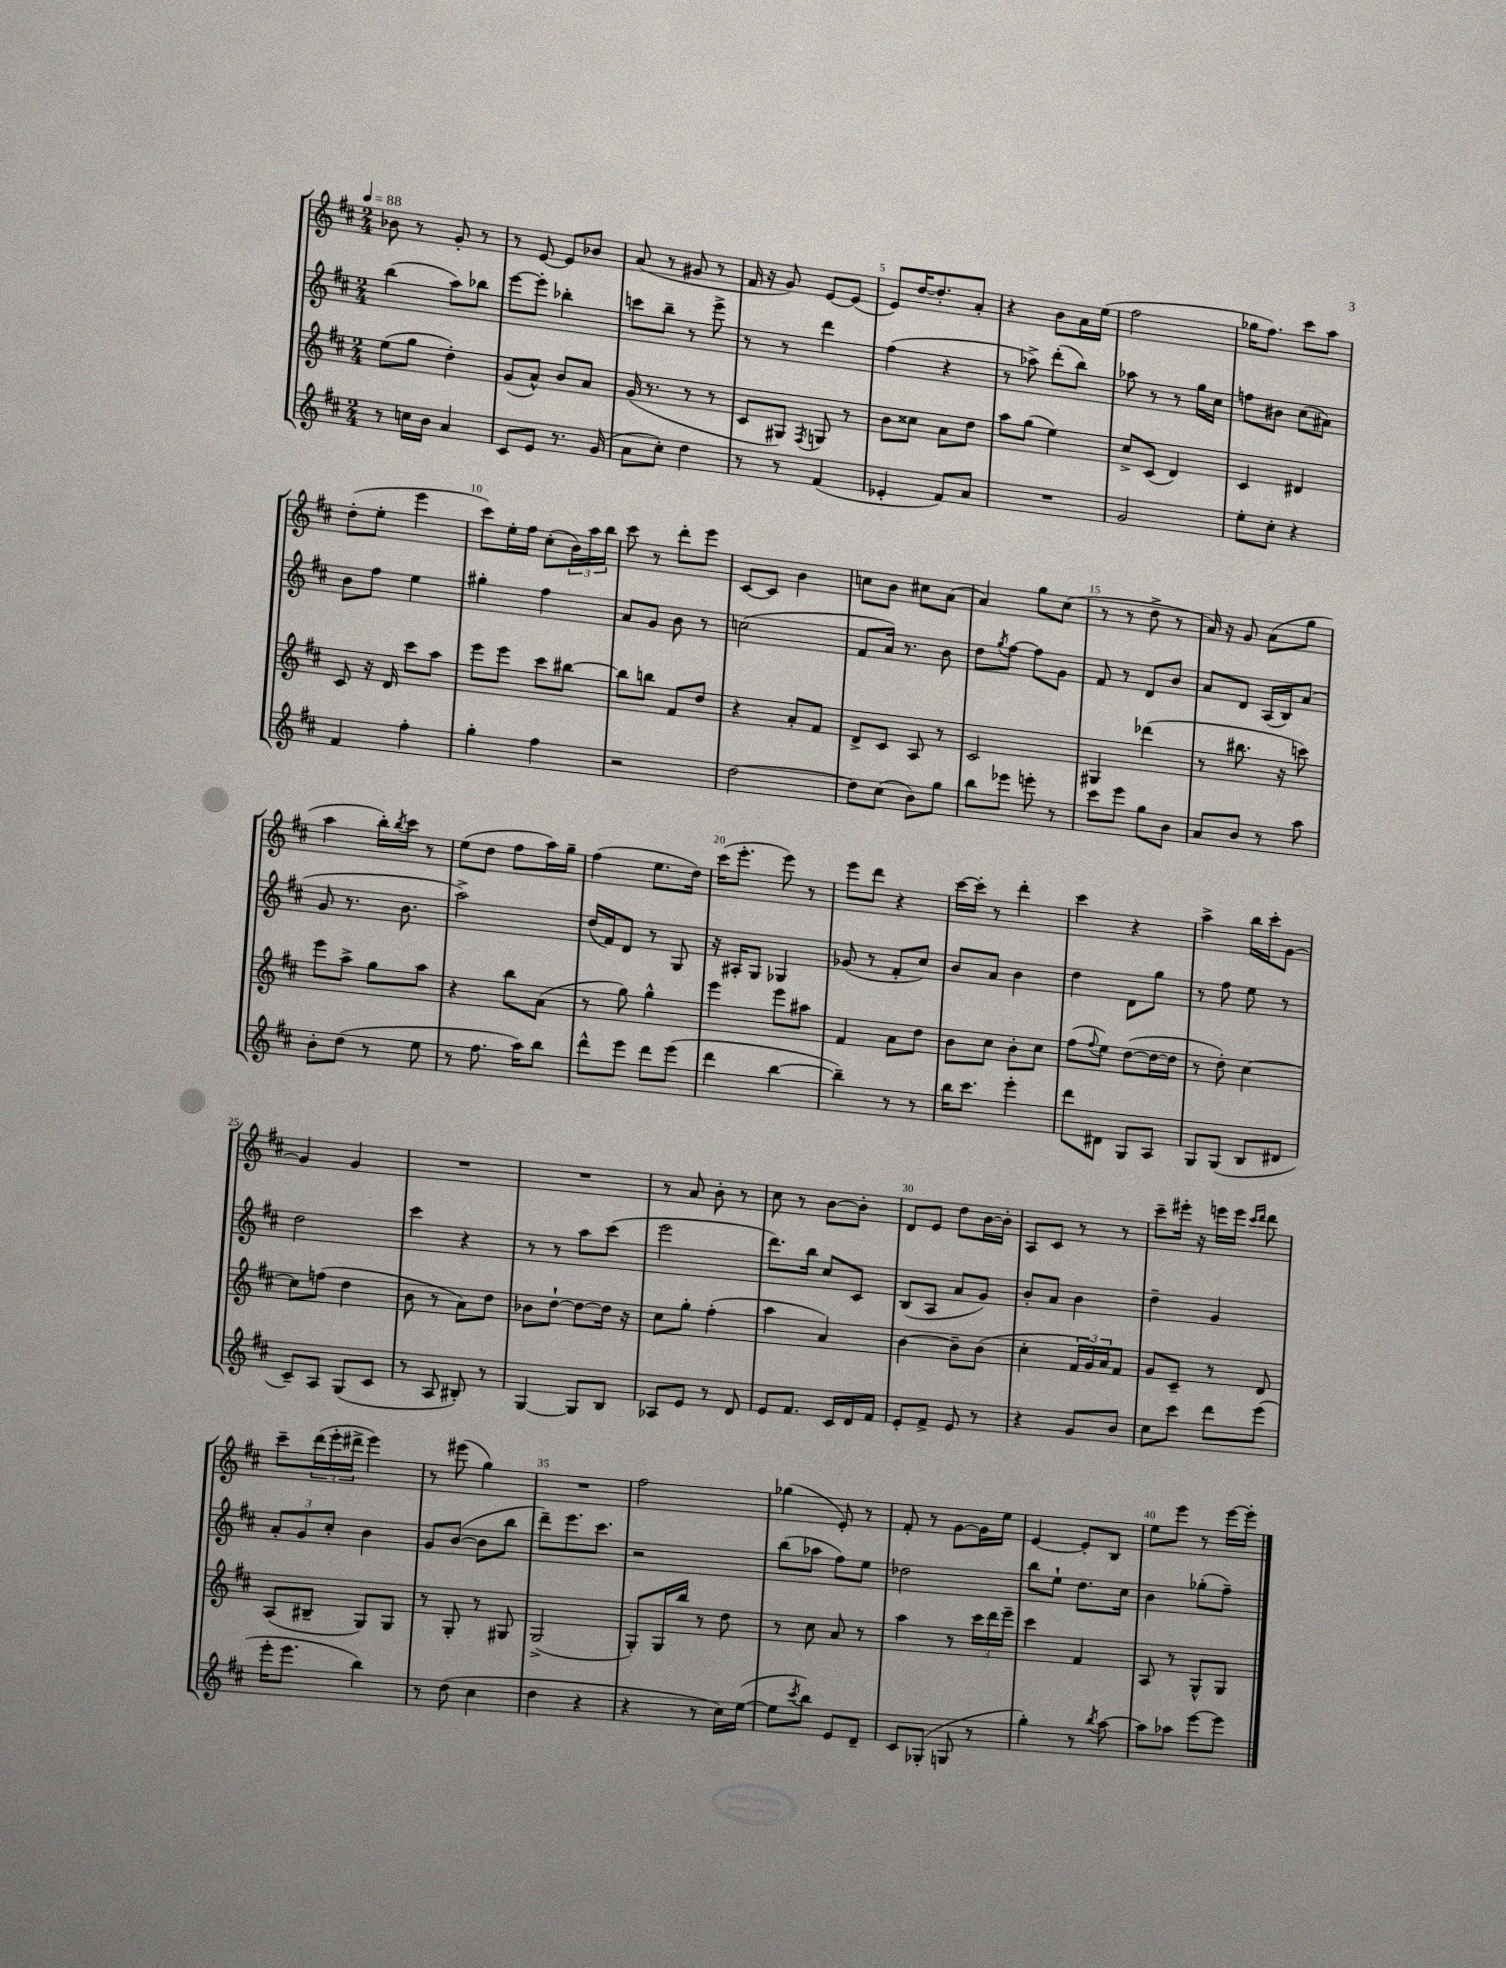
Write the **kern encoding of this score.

**kern	**kern	**kern	**kern
*part4	*part3	*part2	*part1
*staff4	*staff3	*staff2	*staff1
*clefG2	*clefG2	*clefG2	*clefG2
*k[f#c#]	*k[f#c#]	*k[f#c#]	*k[f#c#]
*M2/4	*M2/4	*M2/4	*M2/4
*MM88	*MM88	*MM88	*MM88
=1	=1	=1	=1
8r	(8ee\L	(4bb\	8b-X\
16ccn\LL	8gg\J	.	8r
16b\JJ	.	.	.
4a/	4dd'\)	8aa\L)	8g'/
.	.	8bb-X\J	8r
=2	=2	=2	=2
8c#/L	(8g/L	[8eee\L	8r
8e/J	8a^^/J)	8eee'\J]	[8e/
8.r	8b/L	4bb-X'\	8e/L]
.	8a/J	.	8b-X/J
(16g/	.	.	.
=3	=3	=3	=3
8a\L	(16g/	8cccn\L	(8a/
.	8.r	.	.
8cc#'\J)	.	8bb~\J	8r
4dd\	8r	8r	8g#X/
.	8r	8eee^\	8r
=4	=4	=4	=4
8r	8c#/L	8r	16f#/
.	.	.	16r
8r	8G#X/J)	8r	8g/)
.	8qF#/	.	.
(4f#/	8Gn/	4ddd\	[8e/L
.	8r	.	(8e/J]
=5	=5	=5	=5
4e-X'/	8b\L	(4ff#\	8e/L)
.	8cc##X\J	.	[16dd/K
.	.	.	8.dd'/]
8f#/L)	8a\L	4r	.
8a/J	8dd\J	.	8a'/J
=6	=6	=6	=6
2r	8aa\L	8r	4r
.	(8gg\J	8aa-X^\)	.
.	4ee\)	(8ddd'\L	8b\L
.	.	8bb\J)	16a\L
.	.	.	(16ee\JJ
=7	=7	=7	=7
2g/	8cc#^/L	8aa-X\	2ff#\
.	(8c#/J	8r	.
.	4d/)	8r	.
.	.	16gg\LL	.
.	.	16cc#\JJ	.
=8	=8	=8	=8
8ee'\L	4c#/	8ffn\L	16gg-X\KL
.	.	.	8.ff#\J)
8cc#'\J	.	8b#X\J	.
4r	4d#X/	(8cc#\L	8ccc#\L
.	.	8a#X\J)	8aa\J
!!LO:LB:g=z
=9	=9	=9	=9
4f#/	8c#/	8b\L	(8dd'\L
.	16r	8ff#\J	8ee'\J
.	16d/	.	.
4ff#'\	8ccc#\L	4ee\	4eee\
.	8aa\J	.	.
=10	=10	=10	=10
4gg'\	8eee\L	4gg#X'\	8ccc#\L)
.	8eee\J	.	16ee'\L
.	.	.	16ff#\JJ
4ff#\	8ccc#\L	4ff#\	(8cc#'\L
.	[8bb#X\J	.	24b\L)
.	.	.	24aa\
.	.	.	24bb\JJ
=11	=11	=11	=11
2r	8bb#\L]	8a/L	8ccc#\
.	8bbn\J	8g/J	8r
.	8f#/L	8b\	8ddd'\L
.	8dd/J	8r	8eee\J
=12	=12	=12	=12
[2dd\	4r	(2ccn\	[8c#/L
.	.	.	8c#/J]
.	8a'/L	.	4b\
.	8f#/J	.	.
=13	=13	=13	=13
8dd\L]	8d^/L	8f#/L	8ccn\L
(8cc#\J	8c#/J	16a/Jk)	8b\J
.	.	8.r	.
8b\L)	8A/	.	8cc#X\L
8gg\J	8r	8b\	(8a\J
=14	=14	=14	=14
8bb\L	2c#/	8dd\L	4a/)
.	.	8qgg/	.
8eee-X\J	.	[8ff#\J	.
8eeen'\	.	8ff#\L]	8gg\L
8r	.	8g\J	(8cc#\J
=15	=15	=15	=15
8ccc#\L	4G#X/	8f#/	8r
8eee\J	.	8r	8r
8gg\L	(4ddd-X\	8d/L	8dd^\
8b\J	.	8b/J	8r
=16	=16	=16	=16
8a/L	8r	8a/L	16a/)
.	.	.	16r
8b/J	8.bb#X\	8d/J	8g/
8r	.	(16A/LL	(8a\L
.	16r	16B/J)	.
8aa\	8cccn\)	(8a/J	8gg\J
!!LO:LB:g=z
=17	=17	=17	=17
8b'\L	8eee\L	8g/	4aa\
(8dd\J	8aa^\J	8.r	.
8r	8gg\L	.	16bb'\LL)
.	.	.	8qbb/
.	.	8.b\	16ccc#\JJ
8ee\	8aa\J	.	8r
=18	=18	=18	=18
8r	4r	2aa^\)	(8ee\L
8.ff#\	.	.	8dd\J
.	8bb\L	.	8ff#\L
16aa\KL)	.	.	.
8bb\J	(8a\J	.	16aa\L)
.	.	.	16gg~\JJ
=19	=19	=19	=19
8ddd^^\L	8r	(16dd/LL	(4ff#\
.	.	16f#/J)	.
8eee\J	8gg\)	8d/J	.
8ddd\L	4gg^^\	8r	8.ee\L
(8eee\J	.	8G/	.
.	.	.	16dd\Jk)
=20	=20	=20	=20
4ddd\	4eee\	16r	(16ccc#\KL
.	.	16A#X'/KL	8.eee'\J
.	.	8G/J	.
[4bb\	8eee\L	4G-X/	8eee\)
.	8aa#X\J	.	8r
=21	=21	=21	=21
4bb~\])	4f#/	(8g-X/	8eee\L
.	.	8r	8ddd\J
8r	8a\L	8f#'/L	4r
8r	8dd\J	8cc#/J)	.
=22	=22	=22	=22
16bb\KL	8b\L	8b/L	[16ccc#\LL
8.ccc#\J	.	.	16ccc#'\JJ]
.	8cc#\J	8a/J	8r
4eee'\	8b'\L	4b\	4ddd'\
.	8cc#\J	.	.
=23	=23	=23	=23
8ddd\L	(8ff#\L	4dd\	4ccc#\
.	8qqff#/	.	.
8d#X\J	8ee\J)	.	.
8G/L	([8dd\L	8d\L	4r
8A/J	16dd\L_	8gg\J	.
.	16dd\JJ]	.	.
=24	=24	=24	=24
8G/L	8r	8r	4aa^\
(8G/J	8dd'\)	8ff#\	.
8B/L	[4cc#\	8ee\	16bb\LL
.	.	.	16ccc#'\J
8d#X/J	.	8r	[8g\J
!!LO:LB:g=z
=25	=25	=25	=25
8c#~/L)	8cc#\L]	2dd\	4g/]
8A/J	(8ffn\J	.	.
(8G/L	4dd\	.	4g/
8c#/J	.	.	.
=26	=26	=26	=26
8r	8b\	4ccc#\	2r
8A/	8r	.	.
8B#X'/)	8a\L)	4r	.
8r	8dd\J	.	.
=27	=27	=27	=27
[4G/	8b-X\L	8r	2r
.	[8dd`\J	8r	.
8G/L]	8dd\L_	8aa\L	.
8B/J	16dd\Jk]	(8ccc#\J	.
.	16r	.	.
=28	=28	=28	=28
8A-X/L	8cc#\L	2eee\	8r
8e/J	8gg'\J	.	8a/
8r	(4ff#'\	.	8b'\
8d/	.	.	8r
=29	=29	=29	=29
8e/L	4aa\	8.ddd\L)	8cc#\
8.f#/J	.	.	8r
.	.	16bb\Jk	.
.	4a/)	8cc#/L	[8b\L
16c#/LL	.	.	.
16d/	.	8c#/J	8b'\J]
16f#/JJ	.	.	.
=30	=30	=30	=30
8e'/L	[4b\	(8B/L	8d/L
8f#^/J	.	8A/J	8e/J
8e/	8b~\L]	8a/L	8dd\L
8r	(8b\J	8g/J)	[16b\L
.	.	.	16b'\JJ]
=31	=31	=31	=31
4r	4cc#'\	8b'/L	8A/L
.	.	8a/J	8c#/J
8g/L	24f#/LL	4b\	8r
.	24g/)	.	.
.	24a/J	.	.
8b/J	8f#/J	.	8r
=32	=32	=32	=32
8cc#\L	8g/L	4dd~\	8ccc#~\L
8ccc#\J	8c#~/J	.	16eee#X'\Jk
.	.	.	16r
8ddd\L	8r	4g/	16eeen\LL
.	.	.	16eee\JJ
.	.	.	16qqccc#/LL
.	.	.	16qqddd/JJ
(8eee\J	8d/	.	8ddd\
!!LO:LB:g=z
=33	=33	=33	=33
16eee'\KL	(8A/L	12a'/L	8ccc#~\L
8.eee\J	.	.	.
.	.	12g/	.
.	8B#X~/J	.	(24ddd\L
.	.	12cc#'/J	24eee'\
.	.	.	24ddd#X^\JJ
4bb\)	8G/L)	4b\	4eee\)
.	8G/J	.	.
=34	=34	=34	=34
8r	8r	8g/L	8r
(8dd\	8G'/	([8b/J	(8eee#X\
4cc#\	8r	8b\L]	4gg\)
.	8G#X/	8bb\J	.
=35	=35	=35	=35
4dd\	(2G^/	8ddd~\L)	2r
.	.	8.eee\	.
4r	.	.	.
.	.	8.ccc#\J	.
=36	=36	=36	=36
4r	8G'/L)	2r	2ff#\
.	16G/L	.	.
.	16bb/JJ	.	.
8r	8r	.	.
16cc#\LL)	8dd\	.	.
([16ee\JJ	.	.	.
=37	=37	=37	=37
8ee\L]	8r	(8bb\L	(4gg-X\
8qccc#/	.	.	.
8bb\J)	8cc#\	8aa-X\J	.
8e/L	8a/	8ff#\L)	8e'/)
8d~/J	8r	8ee\J	8r
=38	=38	=38	=38
8c#/L	4aa\	2dd-X\	8f#'/
(8G-X'/J	.	.	8r
8Gn/	8r	.	[8g\L
8r	24ccc#\LL	.	16g\L]
.	24ddd\	.	.
.	.	.	16ee\JJ
.	24eee~\JJ	.	.
=39	=39	=39	=39
4gg'\)	4ccc#\	8bb\L	[4e/
.	.	8ee`\J	.
8r	4f#/	8.dd\L	8e'/L]
8qbb/	.	.	.
[8aa\	.	.	8B/J
.	.	16cc#\Jk	.
=40	=40	=40	=40
8aa\L]	8A/	4b\	8ee\L
8aa-X\J	8r	.	8eee\J
[8eee\L	8G^^/L	(8gg-X'\L	8r
8eee\J]	8G/J	8ff#~\J)	[16eee\LL
.	.	.	16eee'\JJ]
==	==	==	==
*-	*-	*-	*-
